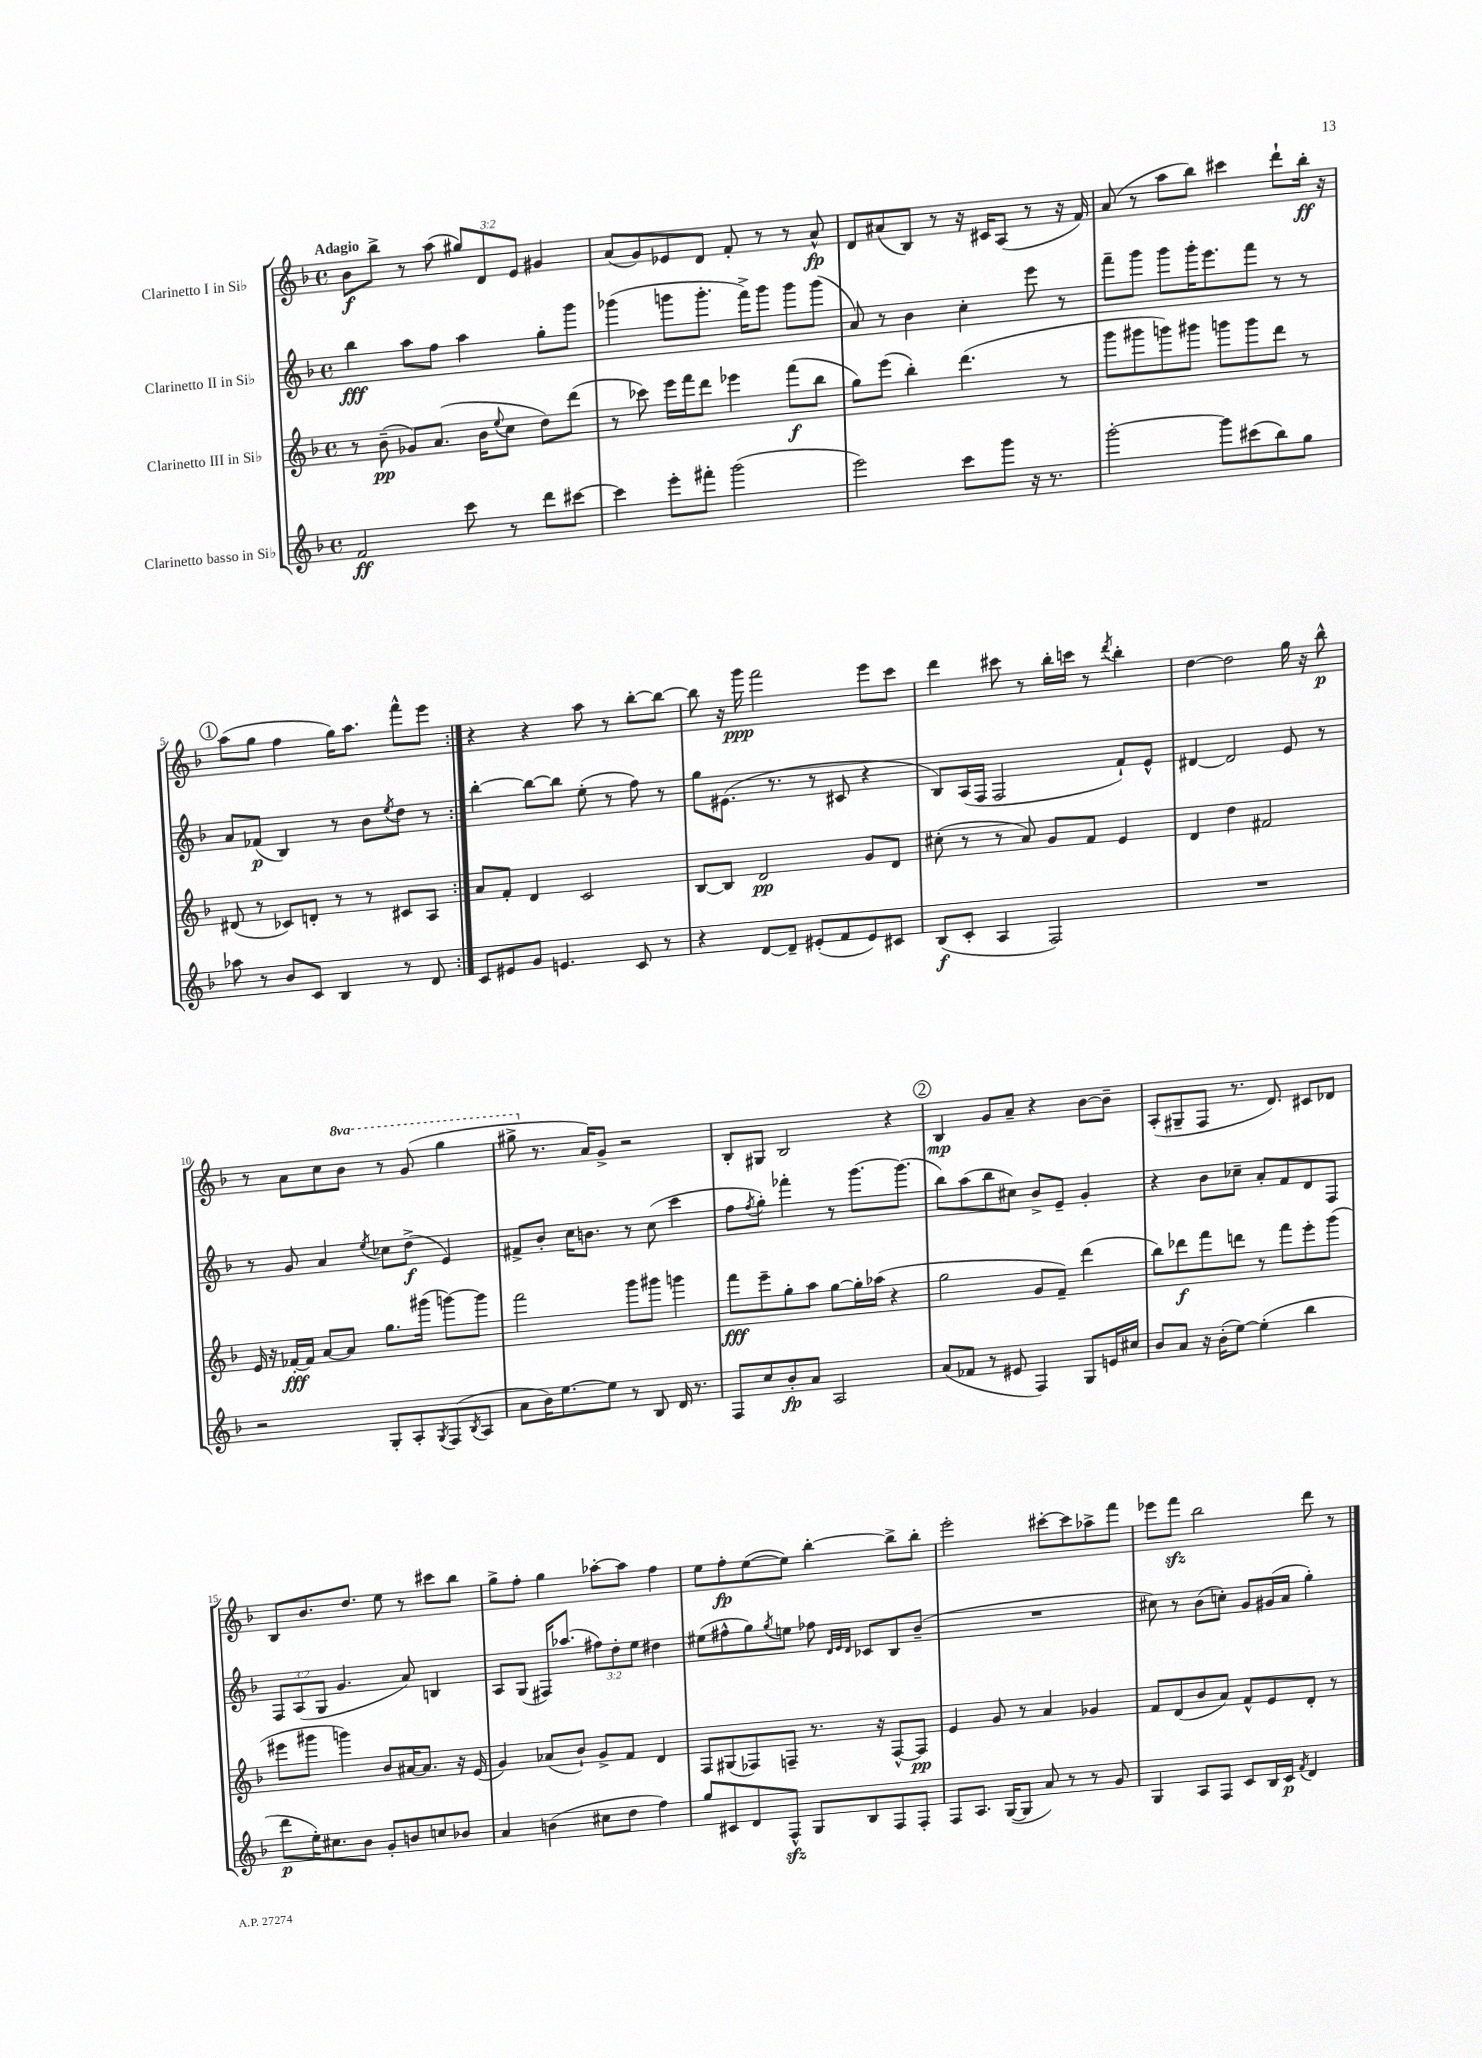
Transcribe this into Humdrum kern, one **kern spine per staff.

**kern	**kern	**kern	**kern
*staff4	*staff3	*staff2	*staff1
*clefG2	*clefG2	*clefG2	*clefG2
*k[b-]	*k[b-]	*k[b-]	*k[b-]
*M4/4	*M4/4	*M4/4	*M4/4
*met(c)	*met(c)	*met(c)	*met(c)
2f	8r	4bb-	8b-
.	(8b-~	.	8bb-^
.	8g-)	8aa	8r
.	(8.a	8ff	(8aa
8ccc	.	4aa	12gg#)
.	16b-	.	.
.	.	.	12d
.	8qqee	.	.
8r	8cc	.	.
.	.	.	12e
8ddd	8dd)	8gg'	4g#
[8ccc#	(8ddd	8ggg	.
=	=	=	=
4ccc#]	8r	(4ggg-	(8a
.	8ccc-)	.	8g)
8eee'	16eee	8ggg	8e-
.	16fff	.	.
8fff#'	8ddd	8.ggg'	8d
(2ggg	4eee-	.	8f'
.	.	16fff^)	.
.	.	8ggg	8r
.	(8fff	8ggg	8r
.	8bb-	(8ggg	8a^^
=	=	=	=
2eee)	8gg)	8a)	8d
.	(8eee	8r	(8a#
.	4bb-')	4b-	8B-)
.	.	.	8r
8ccc	(4.ddd	4cc'	16r
.	.	.	16c#
8ggg	.	.	(8A
16r	.	8eee	8r
8.r	.	.	.
.	8r	8r	16r
.	.	.	16f)
=	=	=	=
[2ggg'	8ggg	8fff~	(8a
.	8ggg#	8ggg	8r
.	8ggg)	8ggg	8aa
.	8ggg#	16ggg'	8bb-)
.	.	8.eee	.
8ggg]	8ggg	.	4ccc#
(8ccc#	8ggg	8fff	.
8bb-)	8ddd	8r	8ddd`
8gg	8r	8r	16bb-'
.	.	.	16r
=	=	=	=
8aa-	(8d#	8a	(8aa
8r	8r	(8f-	8gg
8b-	8c-)	4B-)	4ff
8c	8d'	.	.
4B-	8r	8r	16gg)
.	.	.	8.aa
.	8r	8b-	.
.	.	8qee	.
8r	8c#	8dd	8fff^^
8d	8A	8r	8eee
=:|!	=:|!	=:|!	=:|!
8c	8a	[4bb-'	4r
8e#	8f'	.	.
8g	4d	8bb-_	4r
4.e	.	8bb-]	.
.	2c	(8ee'	8aa
.	.	8r	8r
8c	.	8ff)	[8bb-'
8r	.	8r	8bb-_
=	=	=	=
4r	[8B-	8gg	8bb-]
.	8B-]	(8.e#	16r
.	.	.	16ggg
[8d	2d	.	2fff
.	.	8.r	.
8d~]	.	.	.
(8e#'	.	8r	.
8f	.	8c#	.
8e#)	8g	4r	8eee
8c#	8d	.	8ccc
=	=	=	=
(8B-	(8cc#'	8B-)	4ddd
8c'	8r	(16A	.
.	.	16F	.
4A	8r	2F	8ccc#
.	8a)	.	8r
2F)	8g	.	16bb-'
.	.	.	16ccc
.	8f	.	8r
.	.	.	8qddd
.	4e	8f`)	4bb-'
.	.	8e^^	.
=	=	=	=
1r	4d	[4d#	[4dd
.	4dd	2d#]	2dd]
.	2f#	.	.
.	.	8e	16gg
.	.	.	16r
.	.	8r	8bb-^^
=	=	=	=
2r	16e	8r	8r
.	16r	.	.
.	[16f-'	8g	8a
.	16f-]	.	.
.	[8a	4a	8cc
.	8a]	.	8bb-
.	.	8qee	.
8G'	8.gg	8cc-	8r
8A'	.	(8dd^	(8gg
.	(16ggg#	.	.
8qG	.	.	.
(8F	[8ggg)	4e)	4ggg
8qB-	.	.	.
8A	8ggg]	.	.
=	=	=	=
8a	2fff	8f#^	8ggg#^
16b-)	.	8b-'	8.r
[8.ee	.	.	.
.	.	16cc	.
.	.	8.b	16a)
8ee]	.	.	8g^
8r	8ggg	8r	2r
8B-	8ggg#	(8cc	.
16d	4ggg	4ccc	.
8.r	.	.	.
=	=	=	=
8F	8fff	8ff	8B-'
.	.	8qff	.
8cc	8eee~	8gg')	8G#
8b-'	8gg'	4fff-'	2B-
8a	8aa	.	.
2A	[8gg	8r	.
.	16gg']	[8.ggg	.
.	(16aa-	.	.
.	4r	.	4r
.	.	(8.ggg]	.
=	=	=	=
(8a	2gg	8bb-)	4B-
8f-	.	(8aa	.
8r	.	8bb-	8g
8e#	.	8cc#)	8a~
4F)	8g	8b-^	4r
.	8f~)	8e~	.
8G	(4ddd	4g'	[8b-
16e	.	.	8b-~]
16cc#	.	.	.
=	=	=	=
8b-	8bb-)	4r	(8A'
8a	8ddd-	.	8G#~
16r	8fff	8b-	8F
(16b-'	.	.	.
[8ee)	8ddd	8cc-~	8.r
(4ee']	8r	8a'	.
.	.	.	8.d)
.	8fff	8f	.
4bb-	8eee'	8d	8c#
.	(8ggg	8F	8d-
=	=	=	=
8ddd	8eee#	12F	8B-
.	.	(12A	.
16ee')	8ggg#	.	8.b-
.	.	12G	.
8.cc#	.	.	.
.	4ggg)	4.g	.
.	.	.	8.dd
8b-	.	.	.
8g'	8b-	.	8ee
8b	[16a#	8a)	8r
.	8.a#]	.	.
8cc	.	4B	8ccc#
8b-	16r	.	8bb-
.	(16e	.	.
=	=	=	=
4a	4g)	8A	8gg^
.	.	(8G	8ff'
(4b	(8a-	16F#)	4gg
.	.	(8.aa-	.
.	8b-`)	.	.
8cc#	8g^	12ff#)	[8aa-'
.	.	12dd'	.
8dd	8f	.	8aa-]
.	.	12ee	.
4ff)	4d	4dd#	4ff
=	=	=	=
8gg	8F	(8ee#	8ee
8c#	(8G#	8ff#^^	8ff'
8d	8F-)	8gg)	([8ee
.	.	8qgg	.
8F^^	8F~	8ee	8ee])
8G	8.r	8ff-	[4bb-'
.	.	32qqd	.
.	.	32qqe	.
.	.	32qqd	.
8B-	.	8c-	.
.	16r	.	.
8F	[8F^^	8B-	8bb-^]
8F'	8F]	(8b-~	8bb-'
=	=	=	=
8F	4e	1r	2eee'
8.A	.	.	.
.	8g	.	.
([16G	.	.	.
8G]	8r	.	.
8a)	4a	.	[8ccc#'
8r	.	.	8ccc#]
8r	4g-	.	8aa-^
8g	.	.	8fff
=	=	=	=
4G	8f	8cc#)	8eee-
.	(8d	8r	8fff
8A	8b-	(8b-	2bb-
8F	8a)	8cc')	.
8c	8f^^	8g	.
16B-	8e	(16g#	.
16c	.	16a	.
8qf	.	.	.
4d	8d'	4gg')	8ddd
.	8r	.	8r
==	==	==	==
*-	*-	*-	*-
